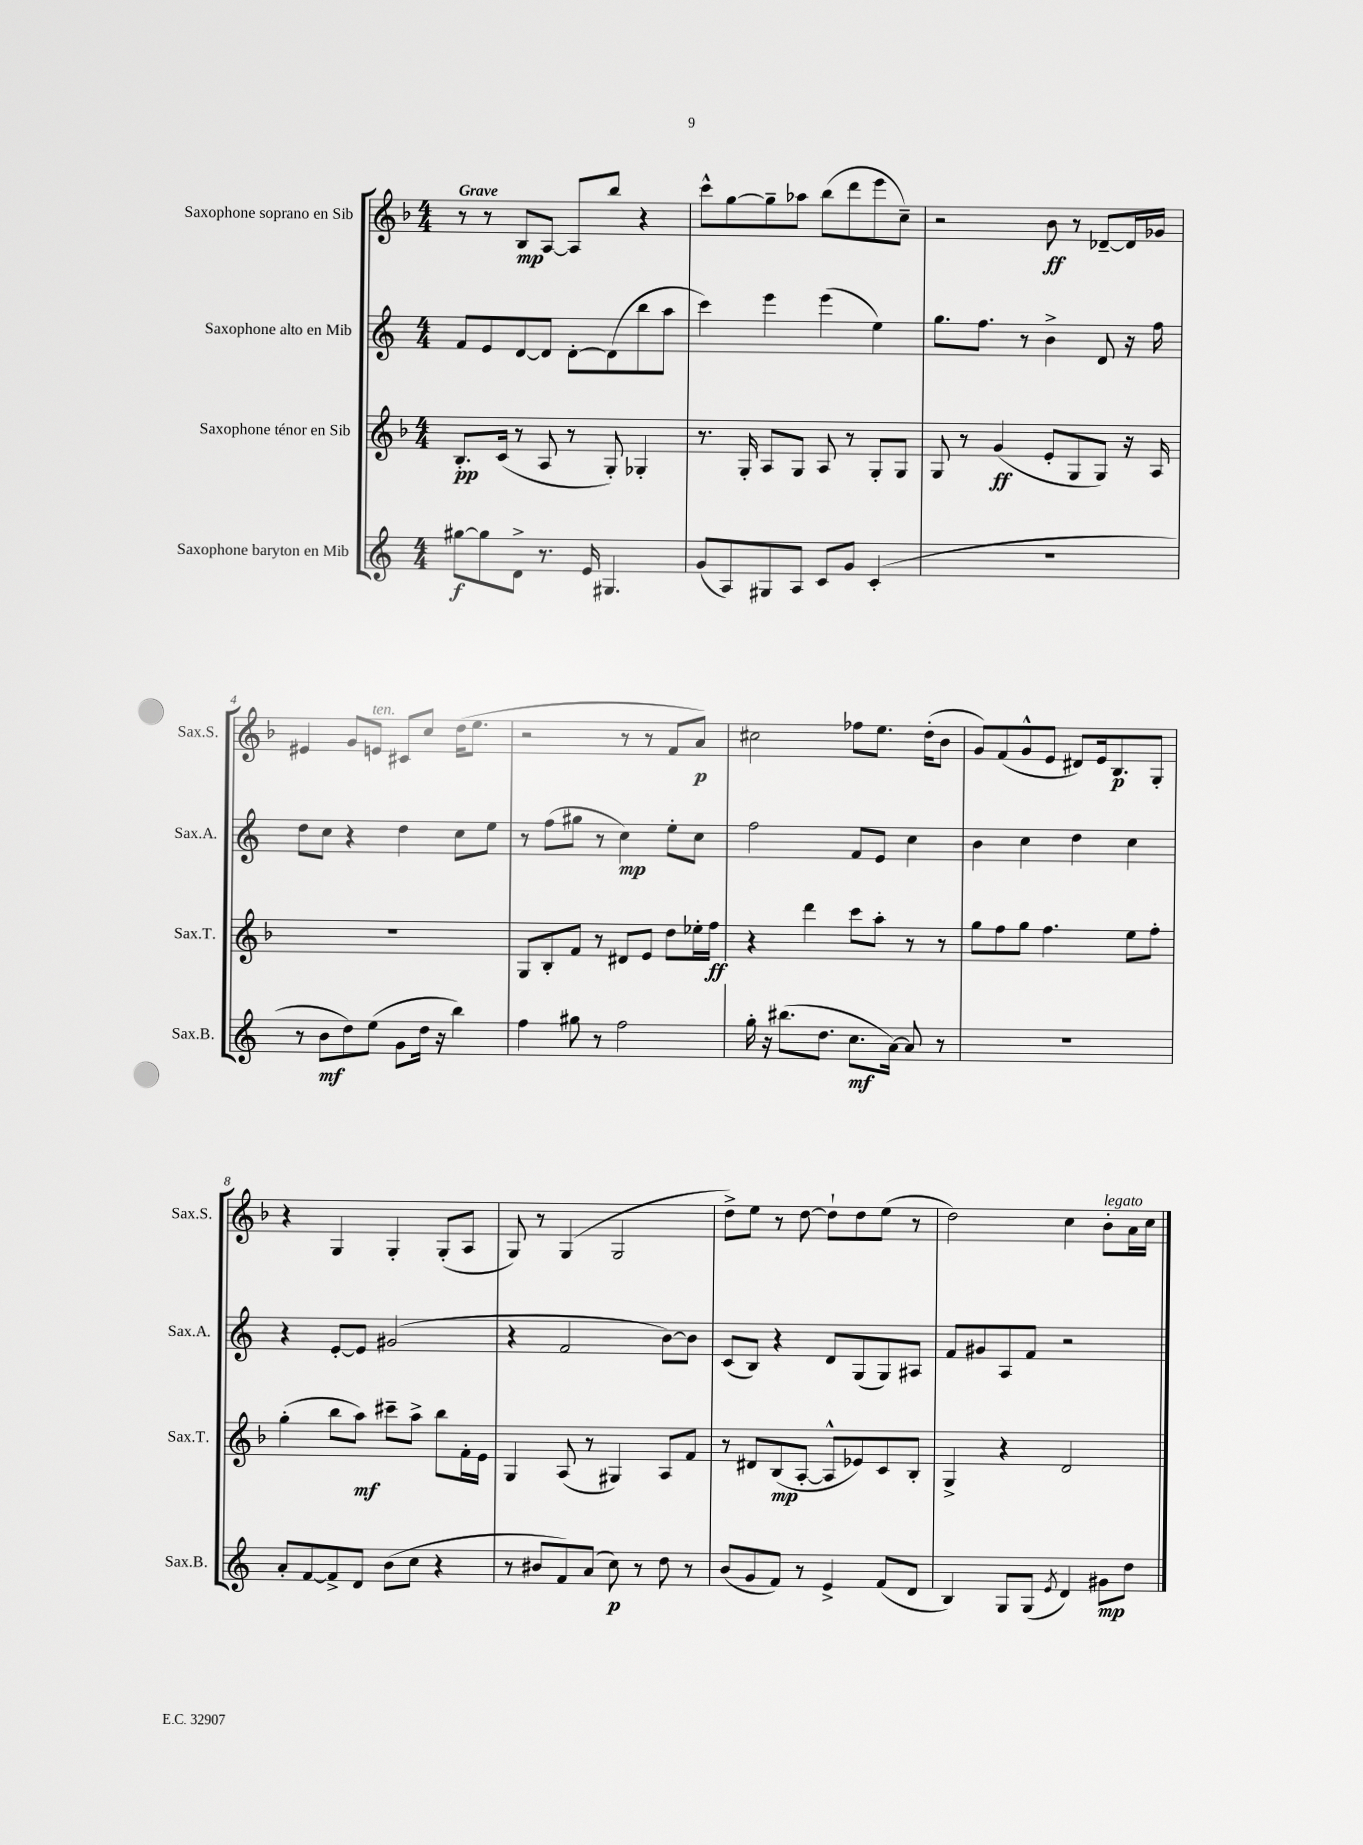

**kern	**kern	**kern	**kern
*staff4	*staff3	*staff2	*staff1
*clefG2	*clefG2	*clefG2	*clefG2
*k[]	*k[b-]	*k[]	*k[b-]
*M4/4	*M4/4	*M4/4	*M4/4
[8gg#	8.B-'	8f	8r
8gg#]	.	8e	8r
.	(16c	.	.
8d^	8r	[8d	8B-
8.r	8A	8d]	[8A
.	8r	[8d'	8A]
16e	.	.	.
4.G#	8G')	(8d]	8bb-
.	4G-'	8bb	4r
.	.	8aa	.
=	=	=	=
(8g	8.r	4ccc)	8ccc^^
8A)	.	.	[8gg
.	16G'	.	.
8G#	8A	4eee	8gg~]
8A	8G	.	8aa-
8c	8A	(4eee	(8bb-
8g	8r	.	8ddd
(4c'	8G'	4ee)	8eee
.	8G	.	8cc~)
=	=	=	=
1r	8G	8.gg	2r
.	8r	.	.
.	.	8.ff	.
.	(4g	.	.
.	.	8r	.
.	8e'	4b^	8b-
.	8G	.	8r
.	8G)	8d	[8d-~
.	16r	16r	16d-]
.	16A	16ff	16g-
=	=	=	=
8r	1r	8dd	4e#
8b	.	8cc	.
8dd)	.	4r	8g
(8ee	.	.	8e
8g	.	4dd	8c#
16dd	.	.	8cc
16r	.	.	.
4bb)	.	8cc	(16dd
.	.	.	8.ee
.	.	8ee	.
=	=	=	=
4ff	8G	8r	2r
.	8B-'	(8ff	.
8gg#	8f	8gg#	.
8r	8r	8r	.
2ff	8d#	4cc)	8r
.	8e	.	8r
.	8dd	8ee'	8f
.	16ee-'	8cc	8a)
.	16ff	.	.
=	=	=	=
16gg'	4r	2ff	2cc#
16r	.	.	.
(8.bb#	.	.	.
.	4ddd	.	.
8.dd	.	.	.
8.cc	8ccc	8f	8ff-
.	8aa'	8e	8.ee
[16a)	.	.	.
8a]	8r	4cc	.
.	.	.	(16dd'
8r	8r	.	8b-
=	=	=	=
1r	8gg	4b	8g)
.	8ff	.	(8f
.	8gg	4cc	8g^^
.	4.ff	.	8e
.	.	4dd	8d#)
.	.	.	16e
.	.	.	8.B-
.	8ee	4cc	.
.	8ff'	.	8G'
=	=	=	=
8a'	(4gg'	4r	4r
[8f	.	.	.
8f^]	8bb-	[8e'	4G
8d	8aa)	8e]	.
(8b	8ccc#~	(2g#	4G'
8cc	8aa^	.	.
4r	8bb-	.	(8G'
.	16f'	.	8A
.	16e	.	.
=	=	=	=
8r	4G	4r	8G)
8b#	.	.	8r
8f)	(8A	2f	(4G
(8a	8r	.	.
8cc)	4G#)	.	2G
8r	.	.	.
8dd	8A	[8b)	.
8r	8f	8b]	.
=	=	=	=
(8b	8r	(8c	8dd^)
8g	8d#	8B)	8ee
8f)	(8B-	4r	8r
8r	[8A'	.	[8dd
4e^	8A^^]	8d	8dd`]
.	8e-)	(8G	8dd
(8f	8c	8G)	(8ee
8d	8B-'	8A#	8r
=	=	=	=
4B)	4G^	8f	2dd)
.	.	8g#	.
8G	4r	8A	.
(8G	.	8f	.
8qe	.	.	.
4d)	2d	2r	4cc
8g#	.	.	8b-'
8dd	.	.	16a
.	.	.	16cc
==	==	==	==
*-	*-	*-	*-
